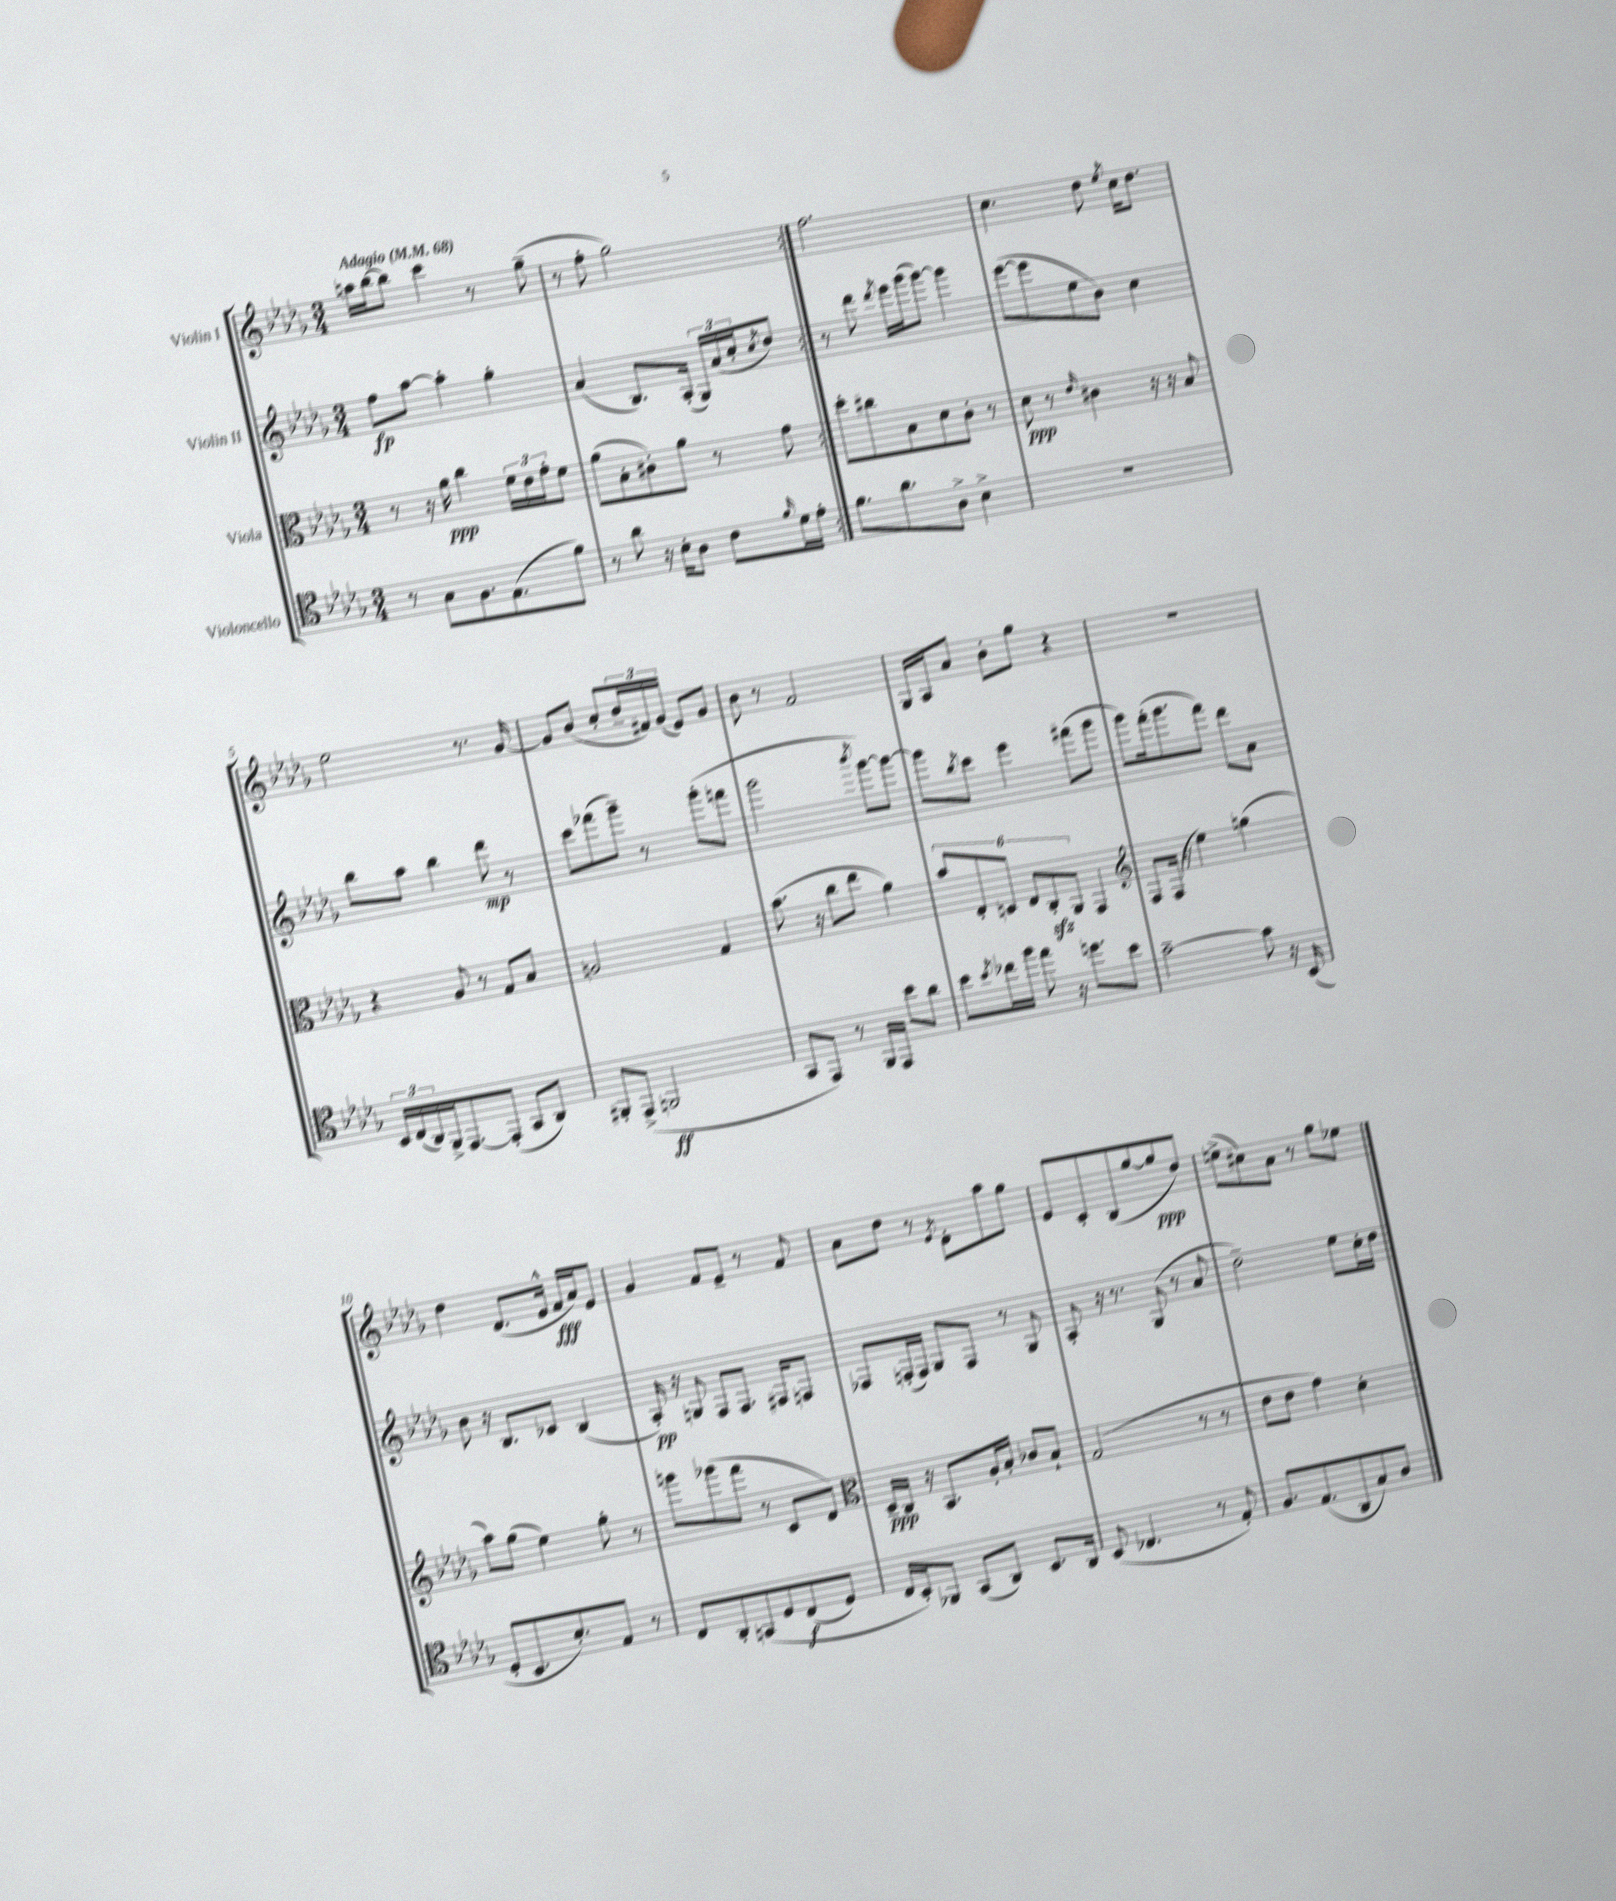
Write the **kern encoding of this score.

**kern	**dynam	**kern	**dynam	**kern	**dynam	**kern	**dynam
*part4	*part4	*part3	*part3	*part2	*part2	*part1	*part1
*staff4	*staff4	*staff3	*staff3	*staff2	*staff2	*staff1	*staff1
*I"Violoncello	*	*I"Viola	*	*I"Violin II	*	*I"Violin I	*
*clefC4	*	*clefC3	*	*clefG2	*	*clefG2	*
*k[b-e-a-d-g-]	*	*k[b-e-a-d-g-]	*	*k[b-e-a-d-g-]	*	*k[b-e-a-d-g-]	*
*M3/4	*	*M3/4	*	*M3/4	*	*M3/4	*
*MM68	*	*MM68	*	*MM68	*	*MM68	*
=1	=1	=1	=1	=1	=1	=1	=1
!	!	!	!	!	!	!LO:TX:a:B:t=Adagio	!
8r	.	8r	.	8ff\L	fp	16aan\LL	.
.	.	.	.	.	.	[16bb-\J	.
8G-\L	.	16r	.	[8aa-\J	.	8bb-\J]	.
.	.	16a-\	ppp	.	.	.	.
8.F\	.	4cc\	.	4aa-'\]	.	4ccc\	.
(8.E-\	.	.	.	.	.	.	.
.	.	24f\LL	.	4gg-'\	.	8r	.
.	.	24e-\	.	.	.	.	.
.	.	24g-'\J	.	.	.	.	.
8f\J)	.	8f\J	.	.	.	(8gg-~\	.
=2	=2	=2	=2	=2	=2	=2	=2
8r	.	(8a-\L	.	(4a-/	.	8r	.
8a-\	.	8B-'\	.	.	.	8ff'\	.
16r	.	8c#X'\)	.	8.B-/L)	.	2gg-\)	.
16B-'\KL	.	.	.	.	.	.	.
8A-\J	.	8a-\J	.	.	.	.	.
.	.	.	.	(16A-'/Jk	.	.	.
8c\L	.	8r	.	24G-/LL)	.	.	.
.	.	.	.	(24a-/	.	.	.
.	.	.	.	24cc'/J	.	.	.
16qqf/	.	.	.	8qcc/	.	.	.
16d-\L	.	8g-\	.	8dd-/J)	.	.	.
16e-'\JJ	.	.	.	.	.	.	.
=3:|!	=3:|!	=3:|!	=3:|!	=3:|!	=3:|!	=3:|!	=3:|!
8.f\L	.	8dd-'\L	.	8r	.	2.ff\	.
.	.	8cc#X\	.	8ddd-\	.	.	.
8.a-\	.	.	.	.	.	.	.
.	.	.	.	8qddd-/	.	.	.
.	.	8B-\	.	16eee-\LL	.	.	.
.	.	.	.	(16ggg-\J	.	.	.
8A-^\J	.	8d-\	.	[8ggg-\J)	.	.	.
4B-^\	.	8c'\J	.	4ggg-\]	.	.	.
.	.	8r	.	.	.	.	.
=4	=4	=4	=4	=4	=4	=4	=4
2.r	.	8d-\	ppp	([8eee-\L	.	4.cc\	.
.	.	8r	.	8eee-\]	.	.	.
.	.	16qqe-/	.	.	.	.	.
.	.	4c#X\	.	8ee-\	.	.	.
.	.	.	.	8b-\J)	.	8dd-\	.
.	.	.	.	.	.	8qee-/	.
.	.	16r	.	4cc\	.	16cc\KL	.
.	.	16r	.	.	.	8.dd-\J	.
.	.	8B-/	.	.	.	.	.
!!LO:LB:g=z
=5	=5	=5	=5	=5	=5	=5	=5
24BB-/LL	.	4r	.	8bb-\L	.	2ee-\	.
(24C/	.	.	.	.	.	.	.
24AA-/)	.	.	.	.	.	.	.
16FF^/J	.	.	.	8aa-\J	.	.	.
[8.EE-/	.	.	.	.	.	.	.
.	.	8A-/	.	4bb-\	.	.	.
(8EE-'/J]	.	8r	.	.	.	.	.
8GG-/L	.	8G-/L	.	8ddd-\	mp	8.r	.
8AA-/J)	.	8B-/J	.	8r	.	.	.
.	.	.	.	.	.	[16g-/	.
=6	=6	=6	=6	=6	=6	=6	=6
8FF#X'/L	.	2An/	.	8ccc\L	.	8g-/L]	.
(8EE-^/J	.	.	.	(8fff-X\	.	(8b-/J	.
2FFn/	ff	.	.	8ggg-~\J)	.	8cc'/L	.
.	.	.	.	8r	.	24dd-~/L	.
.	.	.	.	.	.	24f#X/)	.
.	.	.	.	.	.	(24g-/JJ	.
.	.	4G-/	.	(8ggg-'\L	.	8e-/L)	.
.	.	.	.	8fffn\J	.	8g-/J	.
=7	=7	=7	=7	=7	=7	=7	=7
8GG-/L	.	(8.b-\	.	2ggg-\	.	8b-\	.
8EE-/J)	.	.	.	.	.	8r	.
.	.	16r	.	.	.	.	.
8r	.	8cc\L	.	.	.	2f/	.
16FF/LL	.	8ee-\J	.	.	.	.	.
16EE-/JJ	.	.	.	.	.	.	.
.	.	.	.	8qbbb-/	.	.	.
8b-\L	.	4a-\)	.	[8ggg-\L)	.	.	.
8a-\J	.	.	.	8ggg-\J_	.	.	.
=8	=8	=8	=8	=8	=8	=8	=8
8b-\L	.	12b-/L	.	8ggg-\L]	.	16G-/LL	.
.	.	.	.	.	.	16A-/J	.
.	.	12E-'/	.	.	.	.	.
8qb-/	.	.	.	8qbb-/	.	.	.
16cc-X\L	.	.	.	8ccc\J	.	8a-/J	.
.	.	12Dn/J	.	.	.	.	.
16ff\JJ	.	.	.	.	.	.	.
8ee-\	.	12E-/L	.	4eee-\	.	8b-'\L	.
.	.	12Czz'/	.	.	.	.	.
16r	.	.	.	.	.	8gg-\J	.
.	.	12AA-/J	.	.	.	.	.
8.ddn\L	.	.	.	.	.	.	.
.	.	4GG-/	.	(8fff#X\L	.	4r	.
8b-\J	.	.	.	8ggg-\J	.	.	.
=9	=9	=9	=9	=9	=9	=9	=9
*	*	*clefG2	*	*	*	*	*
[2g-~\	.	8F/L	.	8ggg-\L)	.	2.r	.
.	.	(16F/Jk	.	(16fff'\k	.	.	.
.	.	16r	.	8.ggg-\	.	.	.
.	.	4ee-\)	.	.	.	.	.
.	.	.	.	8fff\J)	.	.	.
8g-\]	.	(4ggn\	.	8ddd-\L	.	.	.
16r	.	.	.	8a-\J	.	.	.
(16BB-/	.	.	.	.	.	.	.
!!LO:LB:g=z
=10	=10	=10	=10	=10	=10	=10	=10
8D-'/L	.	8aa-\L)	.	8b-\	.	4dd-\	.
8.BB-/	.	(8gg-\J	.	16r	.	.	.
.	.	.	.	8.B-/L	.	.	.
.	.	4ee-\)	.	.	.	(8.d-/L	.
8.B-'/)	.	.	.	.	.	.	.
.	.	.	.	8c-X/J	.	.	.
.	.	.	.	.	.	16e-^^/Jk	.
8E-/J	.	8gg-'\	.	(4B-/	.	16f/LL	fff
.	.	.	.	.	.	16a-/J)	.
8r	.	8r	.	.	.	8e-/J	.
=11	=11	=11	=11	=11	=11	=11	=11
8C/L	.	8gggn\L	.	16A-'/)	pp	4g-/	.
.	.	.	.	16r	.	.	.
8AA-'/	.	(8ggg-X\	.	8Gn/	.	.	.
(8GGn/	.	8fff\J	.	8F/L	.	8f/L	.
8D-/	.	8r	.	8.F/J	.	8e-~/J	.
(8C/	f	8c/L	.	.	.	8r	.
.	.	.	.	16F#X/KL	.	.	.
8D-/J)	.	8d-/J)	.	8Fn/J	.	8f/	.
=12	=12	=12	=12	=12	=12	=12	=12
*	*	*clefC3	*	*	*	*	*
16C/LL	.	16D-~/LL	ppp	8F-X/L	.	8a-\L	.
16BB-'/J)	.	16C/JJ	.	.	.	.	.
8FF-X/J	.	16r	.	(16Fn'/L	.	8dd-\J	.
.	.	8.BB-/L	.	16F/JJ)	.	.	.
(8GG-/L	.	.	.	8G-/L	.	8r	.
.	.	.	.	.	.	8qe-/	.
8AA-/J)	.	16A-'/L	.	8F/J	.	8d-'\L	.
.	.	16B-'/JJ	.	.	.	.	.
8.BB-/L	.	8c-X/L	.	8r	.	8aa-\	.
.	.	8B-`/J	.	8G-/	.	8gg-\J	.
16AA-/Jk	.	.	.	.	.	.	.
=13	=13	=13	=13	=13	=13	=13	=13
(8BB-/	.	(2G-/	.	8A-'/	.	8e-/L	.
4.C-X/	.	.	.	16r	.	8c'/	.
.	.	.	.	8.r	.	.	.
.	.	.	.	.	.	(8B-/	.
.	.	.	.	(8G-/	.	[8gg-/	.
8r	.	8r	.	8r	.	8gg-/]	ppp
8E-'/)	.	8r	.	8a-/	.	8dd-/J)	.
=14	=14	=14	=14	=14	=14	=14	=14
8.F/L	.	8e-\L	.	2dd-~\)	.	(8een^\L	.
.	.	8e-\J	.	.	.	8cc#X\)	.
(8.E-/	.	.	.	.	.	.	.
.	.	4g-\)	.	.	.	8a-\J	.
8AA-/	.	.	.	.	.	8r	.
8G-/)	.	4d-'\	.	8ee-\L	.	8gg-\L	.
8A-/J	.	.	.	16cc'\L	.	8ee-X\J	.
.	.	.	.	16dd-\JJ	.	.	.
==	==	==	==	==	==	==	==
*-	*-	*-	*-	*-	*-	*-	*-
